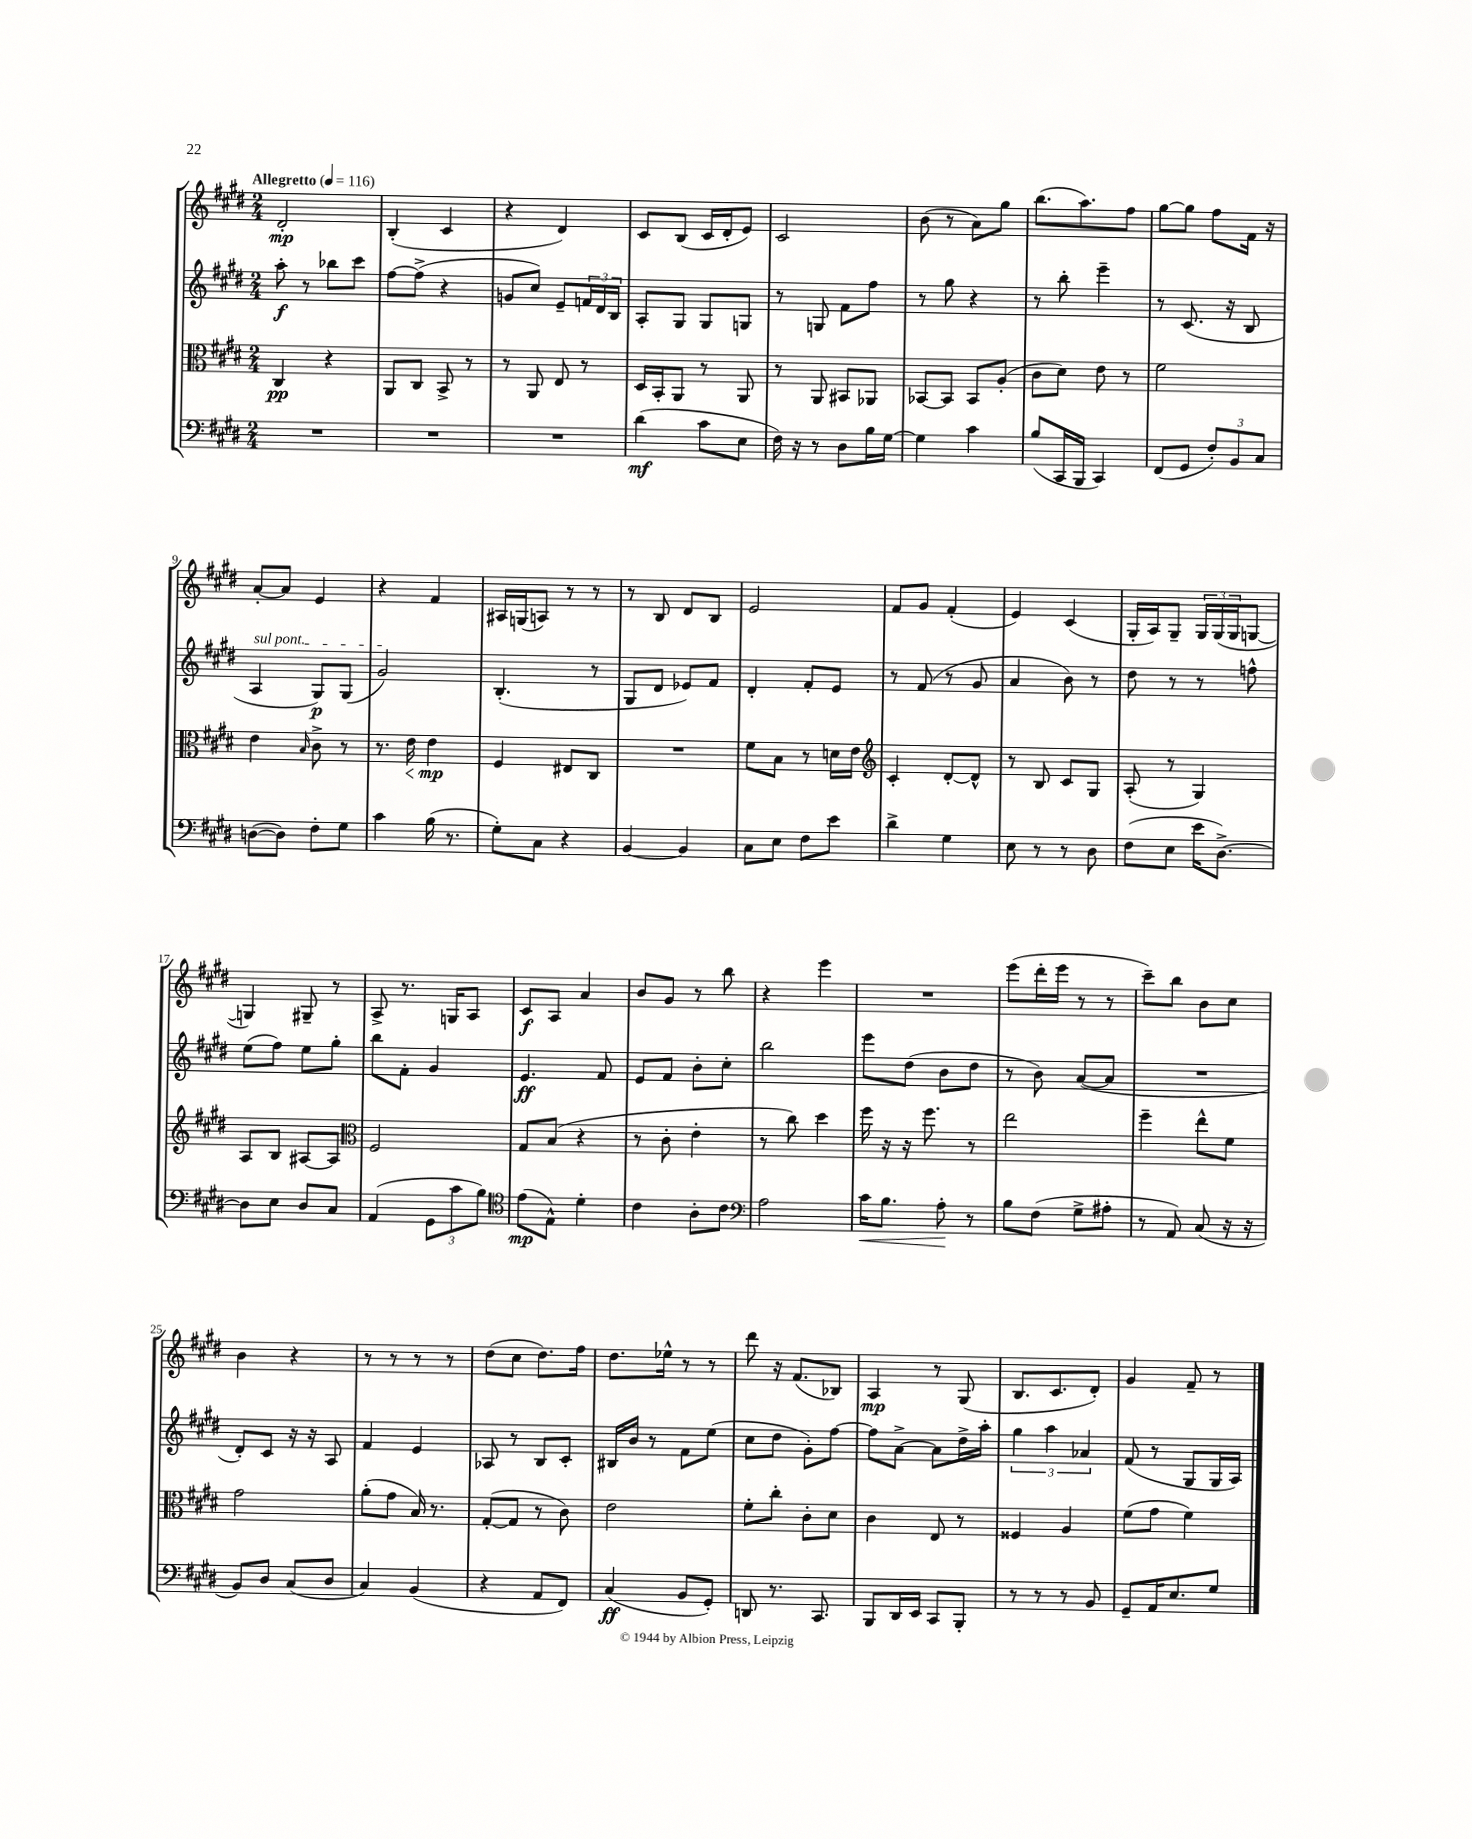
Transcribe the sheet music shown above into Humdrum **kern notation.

**kern	**dynam	**kern	**dynam	**kern	**dynam	**kern	**dynam
*part4	*part4	*part3	*part3	*part2	*part2	*part1	*part1
*staff4	*staff4	*staff3	*staff3	*staff2	*staff2	*staff1	*staff1
*clefF4	*	*clefC3	*	*clefG2	*	*clefG2	*
*k[f#c#g#d#]	*	*k[f#c#g#d#]	*	*k[f#c#g#d#]	*	*k[f#c#g#d#]	*
*M2/4	*	*M2/4	*	*M2/4	*	*M2/4	*
*MM116	*	*MM116	*	*MM116	*	*MM116	*
=1	=1	=1	=1	=1	=1	=1	=1
!	!	!	!	!	!	!LO:TX:a:B:t=Allegretto	!
2r	.	4C#/	pp	8aa'\	f	2d#'/	mp
.	.	.	.	8r	.	.	.
.	.	4r	.	8bb-X\L	.	.	.
.	.	.	.	8ccc#\J	.	.	.
=2	=2	=2	=2	=2	=2	=2	=2
2r	.	8AA/L	.	[8ff#\L	.	(4B'/	.
.	.	8C#/J	.	(8ff#^\J]	.	.	.
.	.	8BB^/	.	4r	.	4c#/	.
.	.	8r	.	.	.	.	.
=3	=3	=3	=3	=3	=3	=3	=3
2r	.	8r	.	8gn/L	.	4r	.
.	.	8AA/	.	8cc#/J)	.	.	.
.	.	8E/	.	8e~/L	.	4d#/)	.
.	.	8r	.	24fn/L	.	.	.
.	.	.	.	24d#/	.	.	.
.	.	.	.	24B/JJ	.	.	.
=4	=4	=4	=4	=4	=4	=4	=4
(4d#\	mf	16D#/LL	.	8A'/L	.	8c#/L	.
.	.	16BB'/J	.	.	.	.	.
.	.	8AA/J	.	8G#/J	.	(8B/J	.
8c#\L	.	8r	.	8G#/L	.	16c#/LL	.
.	.	.	.	.	.	16d#'/J	.
8E\J	.	8AA/	.	8Gn/J	.	8e/J)	.
=5	=5	=5	=5	=5	=5	=5	=5
16F#\)	.	8r	.	8r	.	2c#/	.
16r	.	.	.	.	.	.	.
8r	.	8AA/	.	8Gn/	.	.	.
8D#\L	.	8BB#X/L	.	8f#\L	.	.	.
16B\L	.	8AA-X/J	.	8ff#\J	.	.	.
[16G#\JJ	.	.	.	.	.	.	.
=6	=6	=6	=6	=6	=6	=6	=6
4G#\]	.	[8BB-X/L	.	8r	.	(8b\	.
.	.	8BB-/J]	.	8gg#\	.	8r	.
4c#\	.	8BB-/L	.	4r	.	8a\L)	.
.	.	(8A'/J	.	.	.	8gg#\J	.
=7	=7	=7	=7	=7	=7	=7	=7
(8B/L	.	8c#\L	.	8r	.	(8.bb\L	.
16CC#/L	.	8d#\J)	.	8bb'\	.	.	.
16BBB/JJ	.	.	.	.	.	8.aa\)	.
4CC#/)	.	8e\	.	4eee~\	.	.	.
.	.	8r	.	.	.	8ff#\J	.
=8	=8	=8	=8	=8	=8	=8	=8
(8FF#/L	.	2f#\	.	8r	.	[8gg#\L	.
8GG#/J	.	.	.	(8.c#/	.	8gg#\J]	.
12F#'/L)	.	.	.	.	.	8ff#\L	.
.	.	.	.	16r	.	.	.
12BB/	.	.	.	.	.	.	.
.	.	.	.	8B/	.	16f#\Jk	.
12C#/J	.	.	.	.	.	.	.
.	.	.	.	.	.	16r	.
!!LO:LB:g=z
=9	=9	=9	=9	=9	=9	=9	=9
!	!	!	!	!LO:TX:a:i:t=sul pont.	!	!	!
([8Dn\L	.	4e\	.	4A/	.	[8a'/L	.
8D\J])	.	.	.	.	.	8a/J]	.
.	.	16qqB/	.	.	.	.	.
8F#'\L	.	8c#^\	.	8G#/L)	p	4e/	.
8G#\J	.	8r	.	(8G#/J	.	.	.
=10	=10	=10	=10	=10	=10	=10	=10
4c#\	.	8.r	.	2g#/)	.	4r	.
!	!	!	!LO:HP:b	!	!	!	!
.	.	16e\	<	.	.	.	.
(16B\	.	4e\	mp	.	.	4f#/	.
8.r	.	.	.	.	.	.	.
.	.	.	[	.	.	.	.
=11	=11	=11	=11	=11	=11	=11	=11
8G#'\L)	.	4F#/	.	(4.B'/	.	16A#X/LL	.
.	.	.	.	.	.	(16Gn/J	.
8C#\J	.	.	.	.	.	8An/J)	.
4r	.	8E#X/L	.	.	.	8r	.
.	.	8C#/J	.	8r	.	8r	.
=12	=12	=12	=12	=12	=12	=12	=12
[4BB/	.	2r	.	8G#/L	.	8r	.
.	.	.	.	8d#/J	.	8B/	.
4BB/]	.	.	.	8e-X/L)	.	8d#/L	.
.	.	.	.	8f#/J	.	8B/J	.
=13	=13	=13	=13	=13	=13	=13	=13
8C#\L	.	8f#\L	.	4d#'/	.	2e/	.
8E\J	.	8B\J	.	.	.	.	.
8F#\L	.	8r	.	8f#'/L	.	.	.
8e\J	.	16dn\LL	.	8e/J	.	.	.
.	.	16e\JJ	.	.	.	.	.
=14	=14	=14	=14	=14	=14	=14	=14
*	*	*clefG2	*	*	*	*	*
4d#^\	.	4c#'/	.	8r	.	8f#/L	.
.	.	.	.	(8f#/	.	8g#/J	.
4G#\	.	[8d#'/L	.	8r	.	(4f#'/	.
.	.	8d#^^/J]	.	8g#/	.	.	.
=15	=15	=15	=15	=15	=15	=15	=15
8E\	.	8r	.	4a/	.	4e/)	.
8r	.	8B/	.	.	.	.	.
8r	.	8c#/L	.	8b\)	.	(4c#/	.
8D#\	.	8G#/J	.	8r	.	.	.
=16	=16	=16	=16	=16	=16	=16	=16
(8F#\L	.	(8A'/	.	8dd#\	.	16G#'/LL	.
.	.	.	.	.	.	16A/J)	.
8E\J	.	8r	.	8r	.	8G#~/J	.
16e\KL	.	4G#/)	.	8r	.	24G#/LL	.
.	.	.	.	.	.	(24G#/	.
[8.D#^\J)	.	.	.	.	.	.	.
.	.	.	.	.	.	24G#/J	.
.	.	.	.	8ffn^^\	.	[8Gn/J	.
!!LO:LB:g=z
=17	=17	=17	=17	=17	=17	=17	=17
8D#\L]	.	8A/L	.	(8ee\L	.	4Gn/])	.
8E\J	.	8B/J	.	8ff#\J)	.	.	.
8D#/L	.	[8A#X/L	.	8ee\L	.	8G#X~/	.
8C#/J	.	8A#/J]	.	8gg#'\J	.	8r	.
=18	=18	=18	=18	=18	=18	=18	=18
*	*	*clefC3	*	*	*	*	*
(4AA/	.	2F#/	.	8bb\L	.	8A^/	.
.	.	.	.	8f#'\J	.	8.r	.
12GG#\L	.	.	.	4g#/	.	.	.
.	.	.	.	.	.	16Gn/KL	.
12c#\	.	.	.	.	.	.	.
.	.	.	.	.	.	8A/J	.
12B\J)	.	.	.	.	.	.	.
=19	=19	=19	=19	=19	=19	=19	=19
*clefC4	*	*	*	*	*	*	*
(8e\L	mp	8G#/L	.	4.e/	ff	8c#/L	f
8E^^\J)	.	(8B/J	.	.	.	8A/J	.
4d#'\	.	4r	.	.	.	4a/	.
.	.	.	.	8f#/	.	.	.
=20	=20	=20	=20	=20	=20	=20	=20
4c#\	.	8r	.	8e/L	.	8b/L	.
.	.	8c#'\	.	8f#/J	.	8g#/J	.
8A'\L	.	4e'\	.	8b'\L	.	8r	.
8c#\J	.	.	.	8cc#'\J	.	8bb\	.
=21	=21	=21	=21	=21	=21	=21	=21
*clefF4	*	*	*	*	*	*	*
2A\	.	8r	.	2bb\	.	4r	.
.	.	8cc#\)	.	.	.	.	.
.	.	4dd#\	.	.	.	4eee\	.
=22	=22	=22	=22	=22	=22	=22	=22
!	!LO:HP:b	!	!	!	!	!	!
16c#\KL	<	16ff#\	.	8eee\L	.	2r	.
8.B\J	.	16r	.	.	.	.	.
.	.	16r	.	(8dd#\J	.	.	.
.	.	8.ff#\	.	.	.	.	.
8A'\	.	.	.	8b\L	.	.	.
8r	[	8r	.	8dd#\J	.	.	.
=23	=23	=23	=23	=23	=23	=23	=23
8B\L	.	2ee\	.	8r	.	(8eee\L	.
(8F#\J	.	.	.	8b\)	.	16ddd#'\L	.
.	.	.	.	.	.	16eee\JJ	.
8G#^\L	.	.	.	([8a/L	.	8r	.
8A#X'\J	.	.	.	8a/J]	.	8r	.
=24	=24	=24	=24	=24	=24	=24	=24
8r	.	4ff#~\	.	2r	.	8ccc#~\L)	.
8AA/)	.	.	.	.	.	8bb\J	.
(8C#/	.	8ee^^\L	.	.	.	8b\L	.
16r	.	8f#\J	.	.	.	8cc#\J	.
16r	.	.	.	.	.	.	.
!!LO:LB:g=z
=25	=25	=25	=25	=25	=25	=25	=25
8BB/L)	.	2g#\	.	8d#'/L)	.	4b\	.
8D#/J	.	.	.	8c#/J	.	.	.
(8C#/L	.	.	.	16r	.	4r	.
.	.	.	.	16r	.	.	.
8D#/J	.	.	.	8A/	.	.	.
=26	=26	=26	=26	=26	=26	=26	=26
4C#/)	.	(8a'\L	.	4f#/	.	8r	.
.	.	8g#\J	.	.	.	8r	.
(4BB/	.	16B/)	.	4e/	.	8r	.
.	.	8.r	.	.	.	.	.
.	.	.	.	.	.	8r	.
=27	=27	=27	=27	=27	=27	=27	=27
4r	.	([8G#'/L	.	8A-X/	.	(8dd#\L	.
.	.	8G#/J]	.	8r	.	8cc#\J	.
8AA/L	.	8r	.	8B/L	.	8.dd#\L)	.
8FF#/J)	.	8c#\)	.	8c#'/J	.	.	.
.	.	.	.	.	.	16ff#\Jk	.
=28	=28	=28	=28	=28	=28	=28	=28
(4C#/	ff	2e\	.	16B#X/LL	.	8.dd#\L	.
.	.	.	.	16b/JJ	.	.	.
.	.	.	.	8r	.	.	.
.	.	.	.	.	.	16ee-X^^\Jk	.
8BB/L	.	.	.	8f#\L	.	8r	.
8GG#'/J)	.	.	.	(8ee\J	.	8r	.
=29	=29	=29	=29	=29	=29	=29	=29
8DDn/	.	8f#'\L	.	8cc#\L	.	8ddd#\	.
8.r	.	8cc#'\J	.	8dd#\J	.	16r	.
.	.	.	.	.	.	(8.f#/L	.
.	.	8c#'\L	.	8g#'\L)	.	.	.
8.CC#/	.	.	.	.	.	.	.
.	.	8d#\J	.	[8ff#\J	.	8B-X/J)	.
=30	=30	=30	=30	=30	=30	=30	=30
8BBB/L	.	4c#\	.	8ff#\L]	.	4A/	mp
16DD#/L	.	.	.	[8a^\J	.	.	.
16EE/JJ	.	.	.	.	.	.	.
8CC#/L	.	8E/	.	8a\L]	.	8r	.
8BBB'/J	.	8r	.	16dd#^\L	.	(8G#/	.
.	.	.	.	16aa'\JJ	.	.	.
=31	=31	=31	=31	=31	=31	=31	=31
8r	.	4F##X/	.	6gg#\	.	8.B/L	.
8r	.	.	.	.	.	.	.
.	.	.	.	6aa\	.	.	.
.	.	.	.	.	.	8.c#/	.
8r	.	4A/	.	.	.	.	.
.	.	.	.	6a-X/	.	.	.
8BB/	.	.	.	.	.	8d#'/J)	.
=32	=32	=32	=32	=32	=32	=32	=32
8GG#~/L	.	(8f#\L	.	(8f#/	.	4g#/	.
16AA/K	.	8g#\J	.	8r	.	.	.
8.E/	.	.	.	.	.	.	.
.	.	4f#\)	.	8G#/L	.	8f#~/	.
8G#/J	.	.	.	16G#/L	.	8r	.
.	.	.	.	16A/JJ)	.	.	.
==	==	==	==	==	==	==	==
*-	*-	*-	*-	*-	*-	*-	*-
